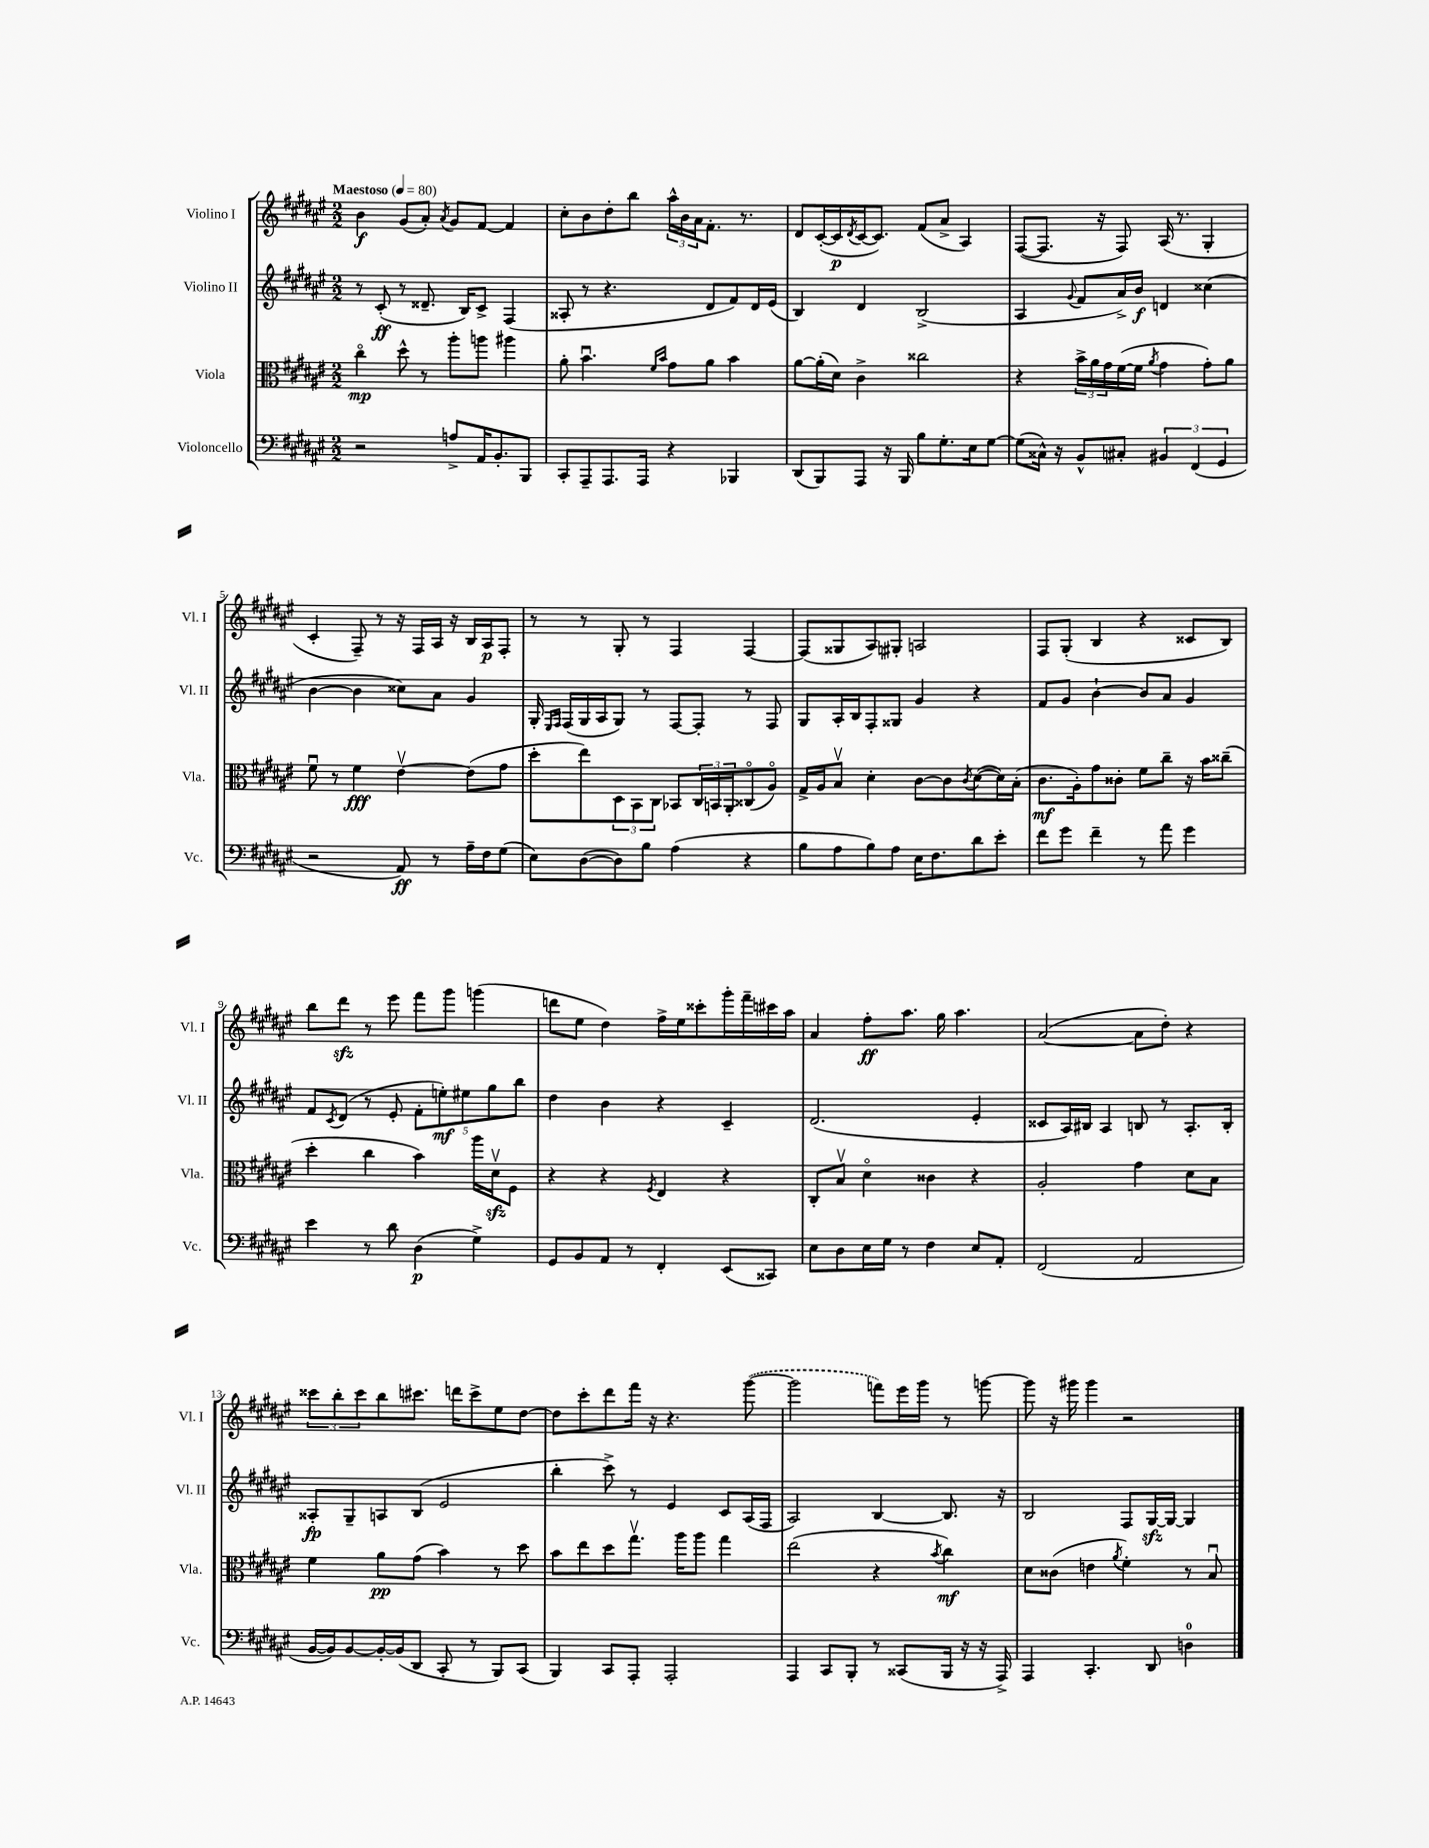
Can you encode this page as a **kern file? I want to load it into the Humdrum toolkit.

**kern	**kern	**kern	**kern
*staff4	*staff3	*staff2	*staff1
*clefF4	*clefC3	*clefG2	*clefG2
*k[f#c#g#d#a#e#]	*k[f#c#g#d#a#e#]	*k[f#c#g#d#a#e#]	*k[f#c#g#d#a#e#]
*M2/2	*M2/2	*M2/2	*M2/2
*MM80	*MM80	*MM80	*MM80
2r	4cc#o\	8r	4b\
.	.	(8c#'/	.
.	8dd#^^\	8r	(8g#/L
.	8r	8.d##~/	8a#'/J)
.	.	.	8qa#/
8A^/L	8aa#'\L	.	8g#/L
.	.	16B/LK)	.
16AA#/K	8aa\J	8c#^/J	[8f#/J
8.BB'/	.	.	.
.	4aa#\	(4F#/	4f#/]
8BBB/J	.	.	.
=	=	=	=
8CC#'/L	8a#'\	8A##'/	8cc#'\L
8AAA#~/	4.bu\	8r	8b\
8.AAA#/	.	4.r	8dd#'\
.	.	.	8bb\J
16AAA#/Jk	.	.	.
.	16qqf#/LL	.	.
.	16qqb/JJ	.	.
4r	8g#\L	.	24aa#^^\LL
.	.	.	24b\
.	.	.	24a#\J
.	8a#\J	8d#/L	8.f#'\J
4BBB-/	4b\	8f#/)	.
.	.	.	8.r
.	.	16d#/L	.
.	.	(16e#/JJ	.
=	=	=	=
(8DD#/L	[8a#\L	4B/)	8d#/L
8BBB/)	(16a#'\]L	.	([16c#'/L
.	16d#\JJ)	.	16c#/]
.	.	.	8qd#/
8AAA#/J	4c#^\	4d#/	[16c#/J
.	.	.	8.c#/]J)
16r	.	.	.
16BBB/	.	.	.
8B\L	2cc##\	(2B^/	(8f#/L
8.G#'\	.	.	8a#^/J
.	.	.	4A#/)
16E#\k	.	.	.
[8G#\J	.	.	.
=	=	=	=
(8G#\]L	4r	4A#/	([8F#/L
16C##^^\Jk)	.	.	8.F#/]J
16r	.	.	.
.	.	8qqg#/	.
8BB^^/L	24b^\LL	8f#/L	.
.	24a#\	.	.
.	.	.	16r
.	24g#\	.	.
8C#'/J	([16f#\	16a#^/L)	8F#/)
.	16f#\]JJ	16b/JJ	.
.	8qa#/	.	.
6BB#/	4g#\	4d/	(16A#/
.	.	.	8.r
(6FF#/	.	.	.
.	8g#'\L)	(4cc##\	4G#'/
6GG#/	.	.	.
.	8a#\J	.	.
=	=	=	=
2r	8f#u\	[4b\	4c#'/
.	8r	.	.
.	4f#\	4b\]	8F#~/)
.	.	.	8r
8AA#/)	[4e#v\	8cc##\L)	16r
.	.	.	16F#/LL
8r	.	8a#\J	16A#/JJ
.	.	.	16r
16A#~\LL	(8e#\]L	4g#/	16B/LL
16F#\J	.	.	16A#/J
(8G#\J	8g#\J	.	8F#'/J
=	=	=	=
8E#\L)	8dd#'\L	16G#'/	8r
.	.	16qqE#/LL	.
.	.	16qqF#/JJ	.
.	.	(16F#/LL	.
([8D#\	8ee#\)	16G#/	8r
.	.	16A#/J	.
8D#\])	12D#\	8G#/J)	8G#'/
.	12BB\	.	.
8B\J	.	8r	8r
.	12C#\J	.	.
(4A#\	8BB-/L	[8F#/L	4F#/
.	24C#/L	8F#'/]J	.
.	24BB/	.	.
.	24AA#'/J	.	.
4r	(8C##o/	8r	[4F#/
.	8A#o/J)	8F#/	.
=	=	=	=
8B\L	16G#^/LL	8G#/L	(8F#/]L
.	16A#/J	.	.
8A#\	8Bv/J	16A#'/L	8G##/
.	.	16B/J	.
8B\)	4d#'\	8F#'/	8A#/)
8A#\J	.	8G##/J	8G#'/J
16E#\LK	[8c#\L	4g#/	2A/
8.F#\	.	.	.
.	8c#\]	.	.
.	8qc#/	.	.
8d#\	([8d#\	4r	.
8e#'\J	16d#\]L)	.	.
.	(16B'\JJ	.	.
=	=	=	=
8f#\L	8.c#\L	8f#/L	8F#/L
8g#\J	.	8g#/J	(8G#'/J
.	16A#'\k)	.	.
4f#~\	8g#\	[4b`\	4B/
.	8c##'\J	.	.
8r	8f#\L	8b/]L	4r
8a#\	8cc#~\J	8a#/J	.
4g#\	16r	4g#/	8c##/L
.	16b\LK	.	.
.	(8cc##~\J	.	8B/J)
=	=	=	=
4e#\	4dd#'\	8f#/L	8bb\L
.	.	8qc#/	.
.	.	(8d#/J	8ddd#\J
8r	4cc#\	8r	8r
8d#\	.	8e#'/	8eee#\
(4D#\	4b\)	10f#'\L	8fff#\L
.	.	10ee'\)	.
.	.	.	8ggg#\J
.	.	10ee#\	.
4G#^\)	16aa#\LL	.	(4ggg\
.	.	10gg#\	.
.	16d#v\J	.	.
.	8F#\J	.	.
.	.	10bb\J	.
=	=	=	=
8GG#/L	4r	4dd#\	8ddd\L
8BB/	.	.	8ee#\J
8AA#/J	4r	4b\	4dd#\)
8r	.	.	.
.	8qF#/	.	.
4FF#'/	4E#/	4r	16ff#^\LL
.	.	.	16ee#\J
.	.	.	8ccc##'\
(8EE#/L	4r	4c#~/	16ggg#'\L
.	.	.	16fff#~\
8CC##/J)	.	.	16ccc#\
.	.	.	16aa#\JJ
=	=	=	=
8E#\L	8C#'/L	(2.d#/	4a#/
8D#\	8Bv/J	.	.
16E#\L	4d#o\	.	8ff#'\L
16G#\JJ	.	.	.
8r	.	.	8.aa#\J
4F#\	4c##\	.	.
.	.	.	16gg#\
.	.	.	4.aa#\
8E#/L	4r	4e#'/	.
8AA#'/J	.	.	.
=	=	=	=
(2FF#/	2A#'/	8c##/L	([2a#/
.	.	16A#/L)	.
.	.	16B#/JJ	.
.	.	4A#/	.
2AA#/	4g#\	8B/	8a#\]L
.	.	8r	8dd#'\J)
.	8d#\L	8.A#'/L	4r
.	8B\J	.	.
.	.	16B'/Jk	.
=	=	=	=
[16BB/LL	4f#\	8A##'/L	12ccc##\L
16BB/]J)	.	.	.
.	.	.	12bb'\
[8BB/	.	8G#~/	.
.	.	.	12ccc##\
16BB'/_L	8a#\L	8A/	8bb\
(16BB/]J	.	.	.
8DD#/J	(8g#\J	(8B/J	8.ccc#\J
8CC#'/	4b\)	2e#/	.
.	.	.	16ddd\LK
8r	.	.	8ccc#^\
8BBB/L)	8r	.	8ee#\
(8CC#/J	8dd#\	.	[8dd#\J
=	=	=	=
4BBB/)	8b\L	4bb'\	8dd#\]L
.	8ee#\	.	8ccc#'\
8CC#/L	8dd#\	8ccc#^\)	8ddd#\
8AAA#'/J	8.gg#v\J	8r	16fff#\Jk
.	.	.	16r
2AAA#'/	.	4e#/	4.r
.	16aa#\LK	.	.
.	8aa#\J	.	.
.	4gg#\	8c#/L	.
.	.	(16A#/L	([8ggg#\
.	.	16F#/JJ	.
=	=	=	=
4AAA#/	(2ee#\	2A#/)	2ggg#\]
8CC#/L	.	.	.
8BBB'/J	.	.	.
8r	4r	[4B/	8fff\L)
(8CC##/L	.	.	16eee#\L
.	.	.	16ggg#\JJ
.	8qb/	.	.
16BBB/Jk	4cc#\)	8.B/]	8r
16r	.	.	.
16r	.	.	[8ggg\
16AAA#^/)	.	16r	.
=	=	=	=
4AAA#/	8d#\L	2B/	8ggg\]
.	(8c##\J	.	16r
.	.	.	16ggg#\
4.CC#'/	4e\	.	4ggg#\
.	8qa#/	.	.
.	4f#'\)	8F#/L	2r
8DD#/	.	[16G#/L	.
.	.	16G#/_JJ	.
4D\	8r	4G#/]	.
.	8Bu/	.	.
==	==	==	==
*-	*-	*-	*-
